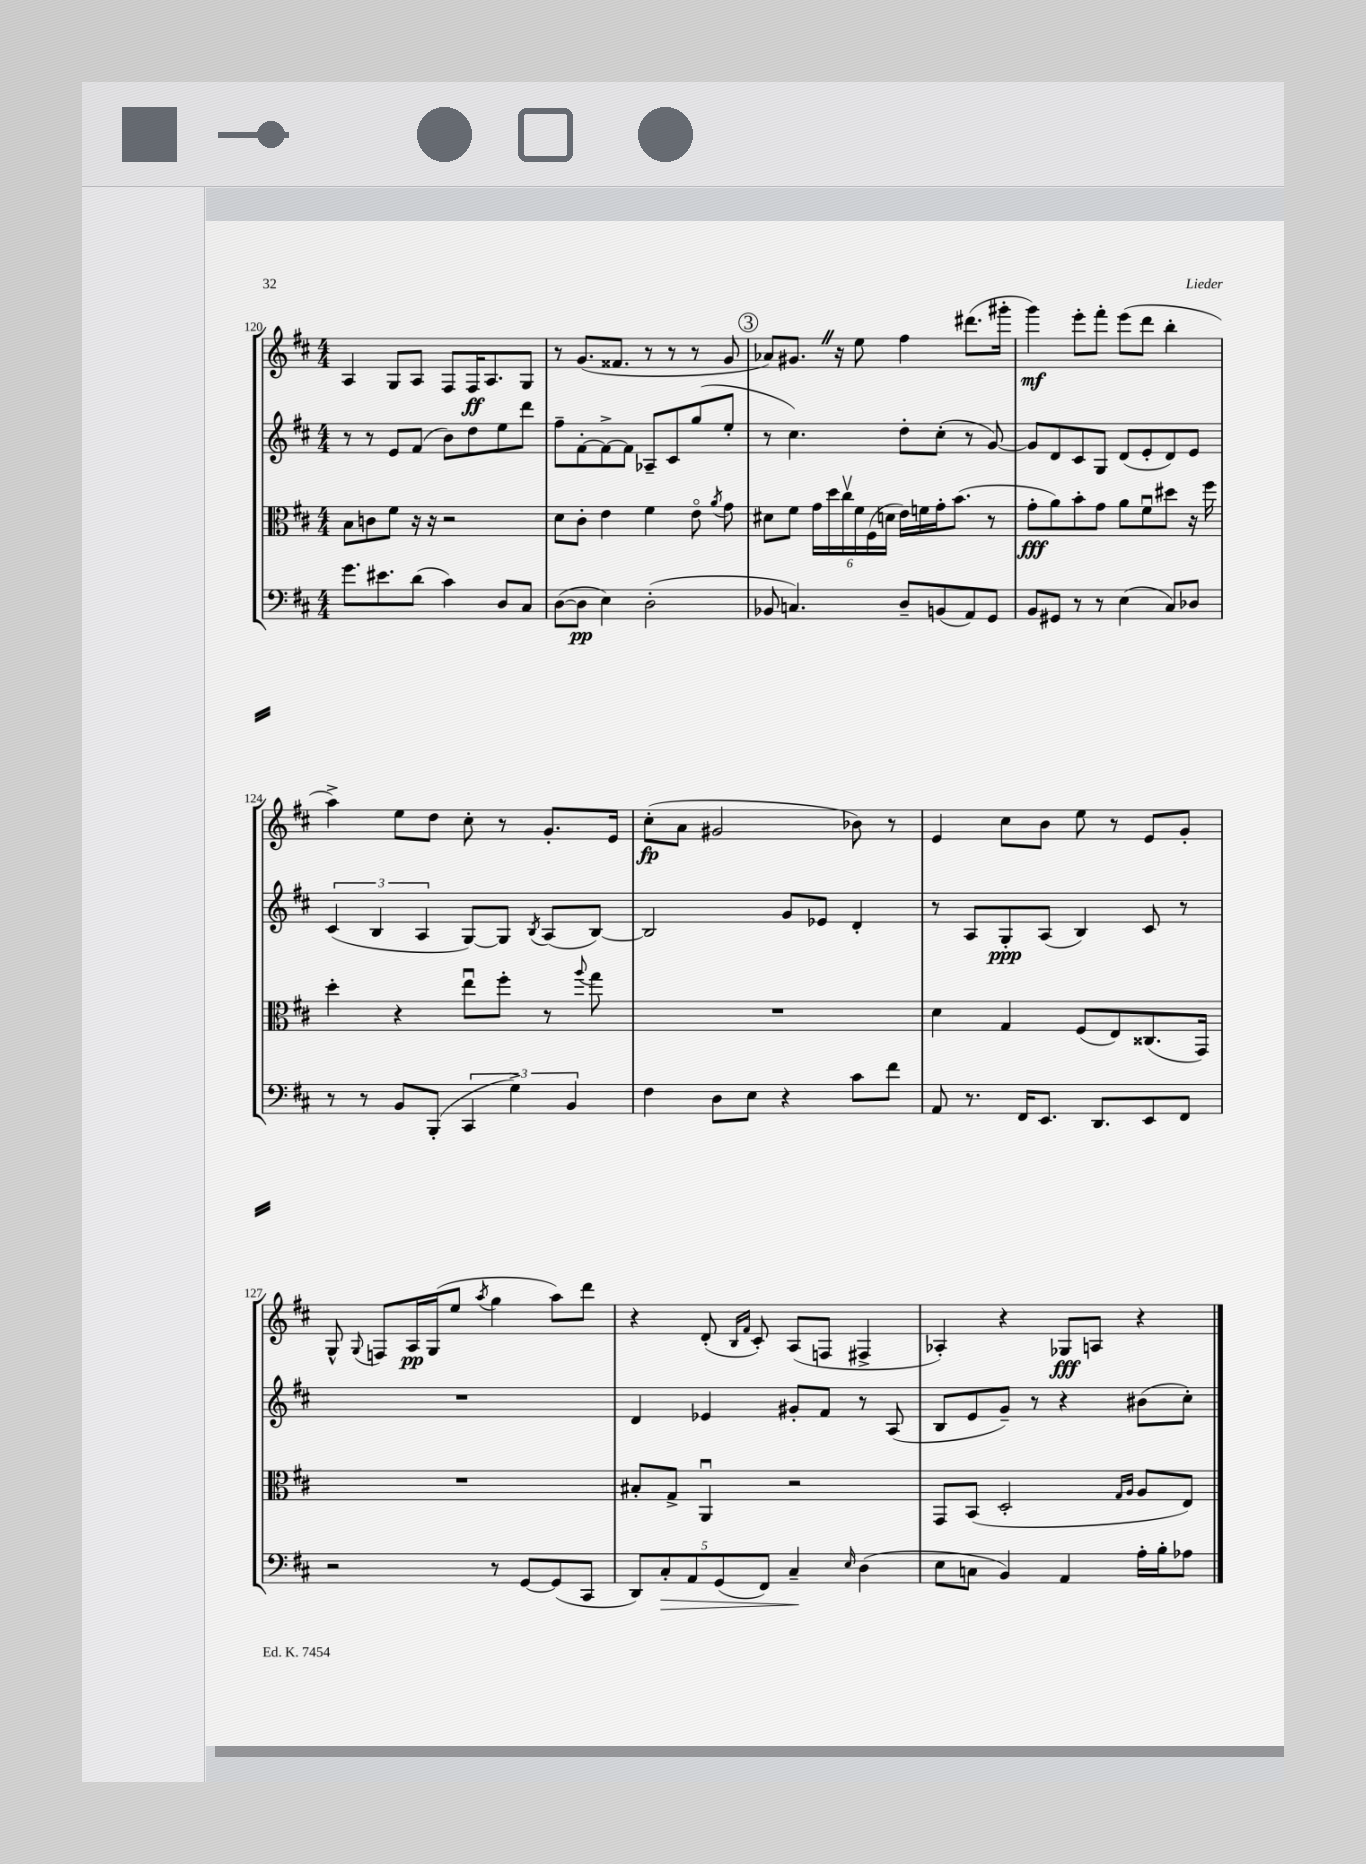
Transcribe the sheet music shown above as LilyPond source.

<<
\new StaffGroup <<
\new Staff = "s0" {
    \clef treble \key d \major \numericTimeSignature \time 4/4
    \autoBeamOff a4 g8[ a8] fis8[ fis16\ff a8. g8] |
    r8 g'8.[( fisis'8.] r8 r8 r8 g'8 |
    \mark \markup { \circle "3" } aes'8[) gis'8.] \once \override BreathingSign.text = \markup { \musicglyph "scripts.caesura.straight" } \breathe r16 e''8 fis''4 dis'''8.[( gis'''16]-. |
    g'''4\mf) e'''8[-. fis'''8]-. e'''8[( d'''8] b''4-. |
    a''4->) e''8[ d''8] cis''8-. r8 g'8.[-. e'16] |
    cis''8[-.\fp( a'8] gis'2 bes'8) r8 |
    e'4 cis''8[ b'8] e''8 r8 e'8[ g'8]-. |
    g8-^ \appoggiatura { g8 } f8[ a16\pp g16( e''8] \acciaccatura { a''8 } g''4 a''8[) d'''8] |
    r4 d'8-.( \grace { b16[ fis'16] } cis'8-.) a8[( f8] fis4-> |
    aes4-.) r4 ges8[\fff a8] r4 \bar "|." |
}
\new Staff = "s1" {
    \clef treble \key d \major \numericTimeSignature \time 4/4
    \autoBeamOff r8 r8 e'8[ fis'8]( b'8[) d''8 e''8 d'''8] |
    fis''8[-- fis'8~-. fis'8~-> fis'8] aes8[-- cis'8 g''8( e''8]-. |
    \mark \markup { \circle "3" } r8 cis''4.) d''8[-. cis''8]-.( r8 g'8~) |
    g'8[ d'8 cis'8 g8] d'8[( e'8-. d'8) e'8] |
    \tuplet 3/2 { cis'4( b4 a4 } g8[~) g8] \acciaccatura { b8 } a8[( b8]~) |
    b2 g'8[ ees'8] d'4-. |
    r8 a8[ g8-.\ppp a8]( b4) cis'8 r8 |
    R1 |
    d'4 ees'4 gis'8[-. fis'8] r8 a8( |
    b8[ e'8 g'8]--) r8 r4 bis'8[( cis''8]-.) \bar "|." |
}
\new Staff = "s2" {
    \clef alto \key d \major \numericTimeSignature \time 4/4
    \autoBeamOff b8[ c'8 fis'8] r16 r16 r2 |
    d'8[ cis'8]-. e'4 fis'4 e'8\flageolet \acciaccatura { a'8 } g'8 |
    \mark \markup { \circle "3" } dis'8[ fis'8] \tuplet 6/4 { g'16[ d''16 cis''16\upbow fis'16 fis16( d'16] } e'16[) f'16 g'16-. b'8.]( r8 |
    g'8[-.\fff a'8) b'8-. g'8] a'8[ fis'8\downbow dis''8] r16 fis''16 |
    d''4-. r4 e''8[\downbow fis''8]-. r8 \appoggiatura { a''8 } g''8 |
    R1 |
    d'4 g4 fis8[( e8) cisis8.( g,16]) |
    R1 |
    bis8[-. g8]-> a,4\downbow r2 |
    g,8[ b,8]( d2-. \grace { g16[ a16] } a8[ e8]) \bar "|." |
}
\new Staff = "s3" {
    \clef bass \key d \major \numericTimeSignature \time 4/4
    \autoBeamOff g'8.[ eis'8. d'8]( cis'4) d8[ cis8] |
    d8[~( d8]\pp e4) d2-.( |
    \mark \markup { \circle "3" } bes,8 c4.) d8[-- b,8( a,8) g,8] |
    b,8[ gis,8] r8 r8 e4( cis8[) des8] |
    r8 r8 b,8[ b,,8]-.( \tuplet 3/2 { cis,4 g4->) b,4 } |
    fis4 d8[ e8] r4 cis'8[ fis'8] |
    a,8 r8. fis,16[ e,8.] d,8.[ e,8 fis,8] |
    r2 r8 g,8[~ g,8( cis,8] |
    \tuplet 5/4 { d,8[) cis8-.\> a,8 g,8( fis,8]) } cis4--\! \grace { e16 } d4( |
    e8[ c8] b,4) a,4 a16[-. b16-. aes8] \bar "|." |
}
>>
>>
\layout { \context { \Score currentBarNumber = #120 } }
